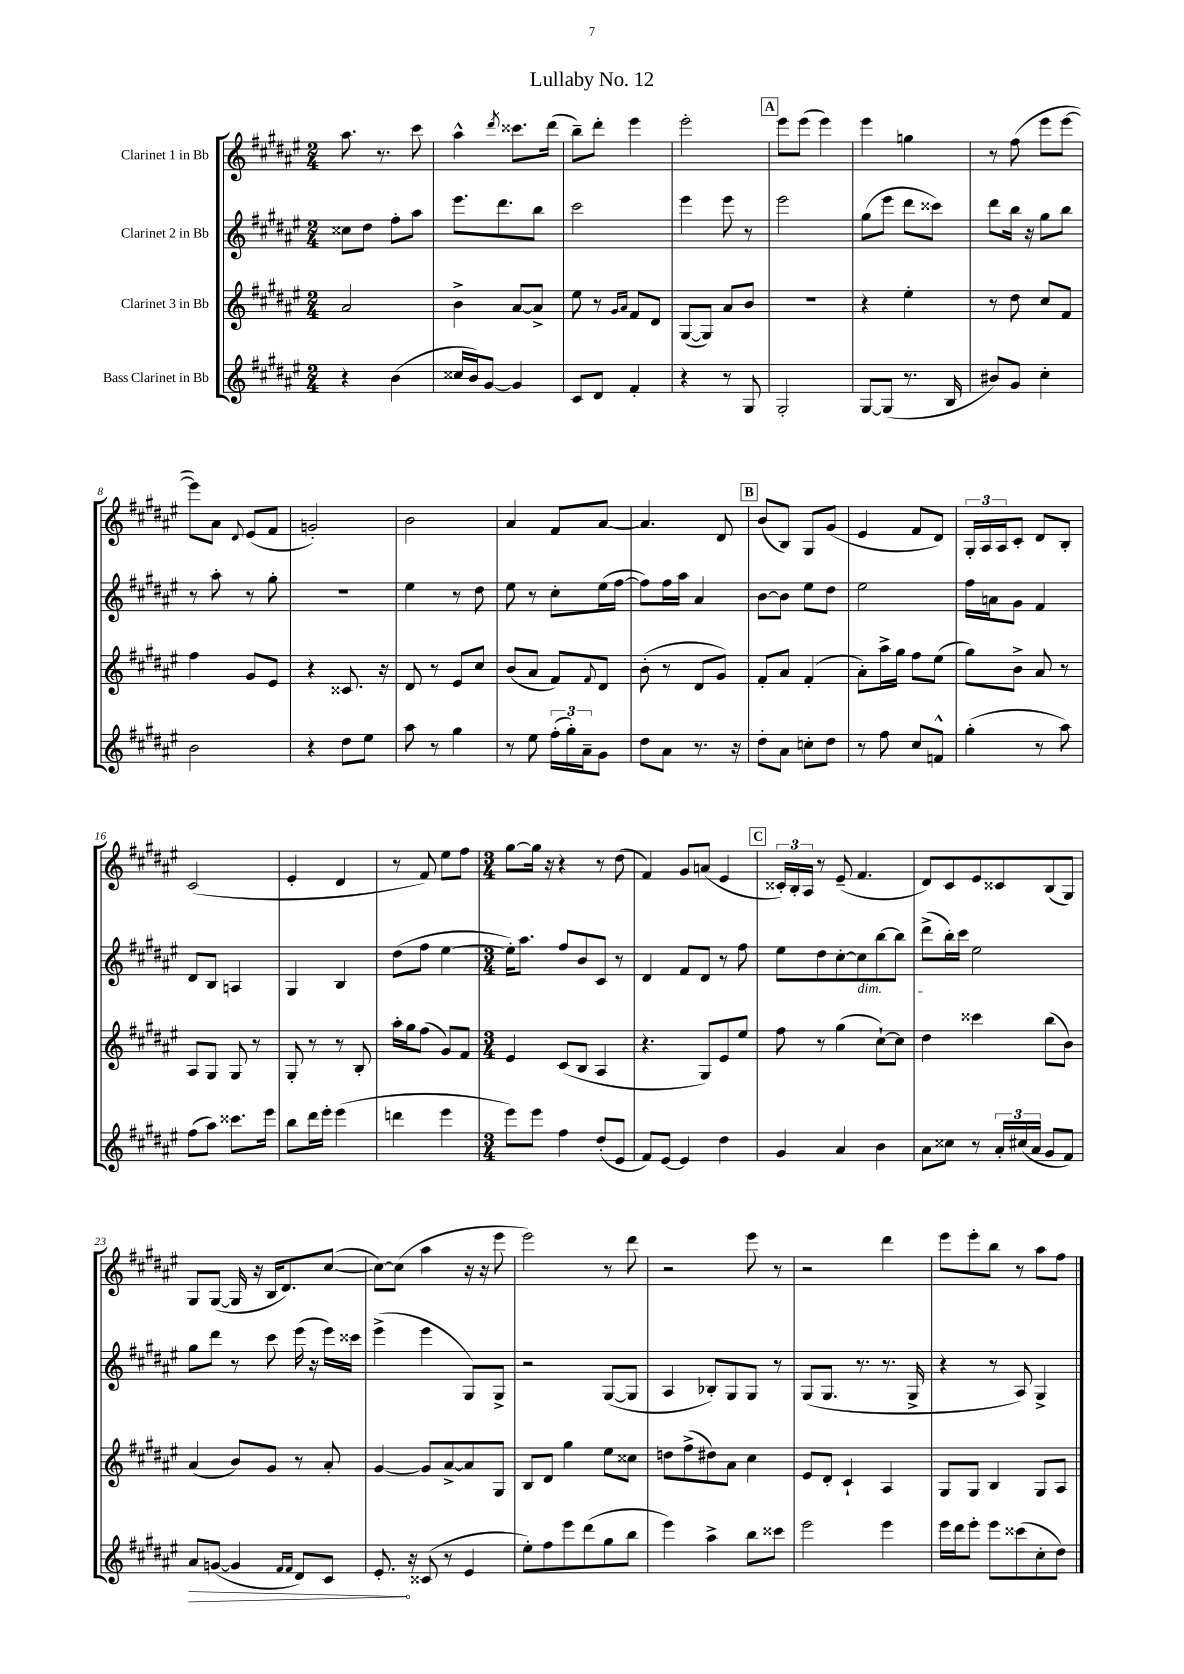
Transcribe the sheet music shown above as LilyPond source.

\header { title = "Lullaby No. 12" }
<<
\new StaffGroup <<
\new Staff = "s0" \with { instrumentName = "Clarinet 1 in Bb" } {
    \clef treble \key fis \major \numericTimeSignature \time 2/4
    ais''8. r8. cis'''8 |
    ais''4-^ \acciaccatura { dis'''8 } cisis'''8. dis'''16( |
    b''8--) dis'''8-. eis'''4 |
    eis'''2-. |
    \mark \markup { \box "A" } eis'''8 eis'''8( eis'''4) |
    eis'''4 g''4 |
    r8 fis''8( eis'''8 eis'''8~ |
    eis'''8) ais'8 \appoggiatura { dis'8 } eis'8( fis'8 |
    g'2-.) |
    b'2 |
    ais'4 fis'8 ais'8~ |
    ais'4. dis'8 |
    \mark \markup { \box "B" } b'8( b8) gis8 gis'8( |
    eis'4 fis'8 dis'8) |
    \tuplet 3/2 { gis16-. ais16 ais16 } cis'8-. dis'8 b8-. |
    cis'2( |
    eis'4-. dis'4 |
    r8 fis'8) eis''8 fis''8 |
    \numericTimeSignature \time 3/4 gis''8~ gis''16 r16 r4 r8 dis''8( |
    fis'4) gis'8 a'8( eis'4 |
    \mark \markup { \box "C" } \tuplet 3/2 { cisis'16-.) b16-. ais16 } r8 eis'8--( fis'4. |
    dis'8) cis'8 eis'8 cisis'8 b8( gis8) |
    gis8 gis8~( gis16 r16 b16 dis'8.) cis''8~( |
    cis''8~) cis''8( ais''4 r16 r16 eis'''8 |
    eis'''2) r8 dis'''8 |
    r2 eis'''8 r8 |
    r2 dis'''4 |
    eis'''8 eis'''8-. b''8 r8 ais''8 fis''8 \bar "|." |
}
\new Staff = "s1" \with { instrumentName = "Clarinet 2 in Bb" } {
    \clef treble \key fis \major \numericTimeSignature \time 2/4
    cisis''8 dis''8 fis''8-. ais''8 |
    eis'''8. dis'''8. b''8 |
    cis'''2 |
    eis'''4 eis'''8 r8 |
    \mark \markup { \box "A" } eis'''2 |
    gis''8( eis'''8 dis'''8 cisis'''8) |
    dis'''8 b''16 r16 gis''8 b''8 |
    r8 ais''8-. r8 gis''8-. |
    R2 |
    eis''4 r8 dis''8 |
    eis''8 r8 cis''8-. eis''16( fis''16~ |
    fis''8) fis''16 ais''16 ais'4 |
    \mark \markup { \box "B" } b'8~ b'8 eis''8 dis''8 |
    eis''2 |
    fis''16 a'16 gis'8 fis'4 |
    dis'8 b8 a4 |
    gis4 b4 |
    dis''8( fis''8 eis''4~ |
    \numericTimeSignature \time 3/4 eis''16-.) ais''8. fis''8 b'8 cis'8 r8 |
    dis'4 fis'8 dis'8 r8 fis''8 |
    \mark \markup { \box "C" } eis''8 dis''8 cis''8~-. cis''8\dim b''8~ b''8 |
    dis'''8->( b''16-.\!) cis'''16 eis''2 |
    gis''8 dis'''8 r8 cis'''8 eis'''16( r16 eis'''16) cisis'''16 |
    eis'''4->( eis'''4 gis8) gis8-> |
    r2 gis8~( gis8 |
    ais4 bes8-.) gis8 gis8 r8 |
    gis8( gis8. r8. r8. gis16-> |
    r4 r8 ais8) gis4-> \bar "|." |
}
\new Staff = "s2" \with { instrumentName = "Clarinet 3 in Bb" } {
    \clef treble \key fis \major \numericTimeSignature \time 2/4
    ais'2 |
    b'4-> ais'8~ ais'8-> |
    eis''8 r8 \grace { gis'16 ais'16 } fis'8 dis'8 |
    gis8~( gis8) ais'8 b'8 |
    \mark \markup { \box "A" } R2 |
    r4 eis''4-. |
    r8 dis''8 cis''8 fis'8 |
    fis''4 gis'8 eis'8 |
    r4 cisis'8. r16 |
    dis'8 r8 eis'8 cis''8 |
    b'8( ais'8 fis'8) \appoggiatura { fis'8 } dis'8 |
    b'8-.( r8 dis'8 gis'8) |
    \mark \markup { \box "B" } fis'8-. ais'8 fis'4-.( |
    ais'8-.) ais''16-> gis''16 fis''8 eis''8( |
    gis''8) b'8-> ais'8 r8 |
    ais8 gis8 gis8 r8 |
    gis8-. r8 r8 b8-. |
    ais''16-. gis''16 fis''8( gis'8) fis'8 |
    \numericTimeSignature \time 3/4 eis'4 cis'8( b8 ais4 |
    r4. gis8) eis'8 eis''8 |
    \mark \markup { \box "C" } fis''8 r8 gis''4( cis''8~-!) cis''8 |
    dis''4 cisis'''4 b''8( b'8) |
    ais'4( b'8) gis'8 r8 ais'8-. |
    gis'4~ gis'8 ais'8~-> ais'8 gis8 |
    b8 dis'8 gis''4 eis''8 cisis''8 |
    d''8 fis''8->( dis''8) ais'8 cis''4 |
    eis'8 dis'8-. cis'4-! ais4 |
    gis8 gis8 b4 gis8 ais8 \bar "|." |
}
\new Staff = "s3" \with { instrumentName = "Bass Clarinet in Bb" } {
    \clef treble \key fis \major \numericTimeSignature \time 2/4
    r4 b'4( |
    cisis''16 b'16) gis'8~ gis'4 |
    cis'8 dis'8 fis'4-. |
    r4 r8 gis8 |
    \mark \markup { \box "A" } gis2-. |
    gis8~ gis8( r8. b16 |
    bis'8) gis'8 cis''4-. |
    b'2 |
    r4 dis''8 eis''8 |
    ais''8 r8 gis''4 |
    r8 eis''8 \tuplet 3/2 { fis''16-.( gis''16-.) ais'16-- } gis'8 |
    dis''8 ais'8 r8. r16 |
    \mark \markup { \box "B" } dis''8-. ais'8 c''8-. dis''8 |
    r8 fis''8 cis''8 f'8-^ |
    gis''4-.( r8 ais''8) |
    fis''8( ais''8) cisis'''8. eis'''16 |
    b''8 dis'''16 eis'''16-. eis'''4( |
    d'''4 eis'''4 |
    \numericTimeSignature \time 3/4 eis'''8) eis'''8 fis''4 dis''8-.( eis'8 |
    fis'8) eis'8~ eis'4 dis''4 |
    \mark \markup { \box "C" } gis'4 ais'4 b'4 |
    ais'8 cisis''8 r8 \tuplet 3/2 { ais'16-. cis''16( ais'16 } gis'8 fis'8) |
    \once \override Hairpin.circled-tip = ##t ais'8\> g'8~( g'4 \grace { fis'16 fis'16 } dis'8) cis'8 |
    eis'8.-.\! r16 cisis'8( r8 eis'4 |
    eis''8-.) fis''8 eis'''8 dis'''8( gis''8 b''8 |
    eis'''4) ais''4-> b''8 cisis'''8 |
    eis'''2 eis'''4 |
    eis'''16 dis'''16 eis'''8-. eis'''8 cisis'''8( cis''8-. dis''8) \bar "|." |
}
>>
>>
